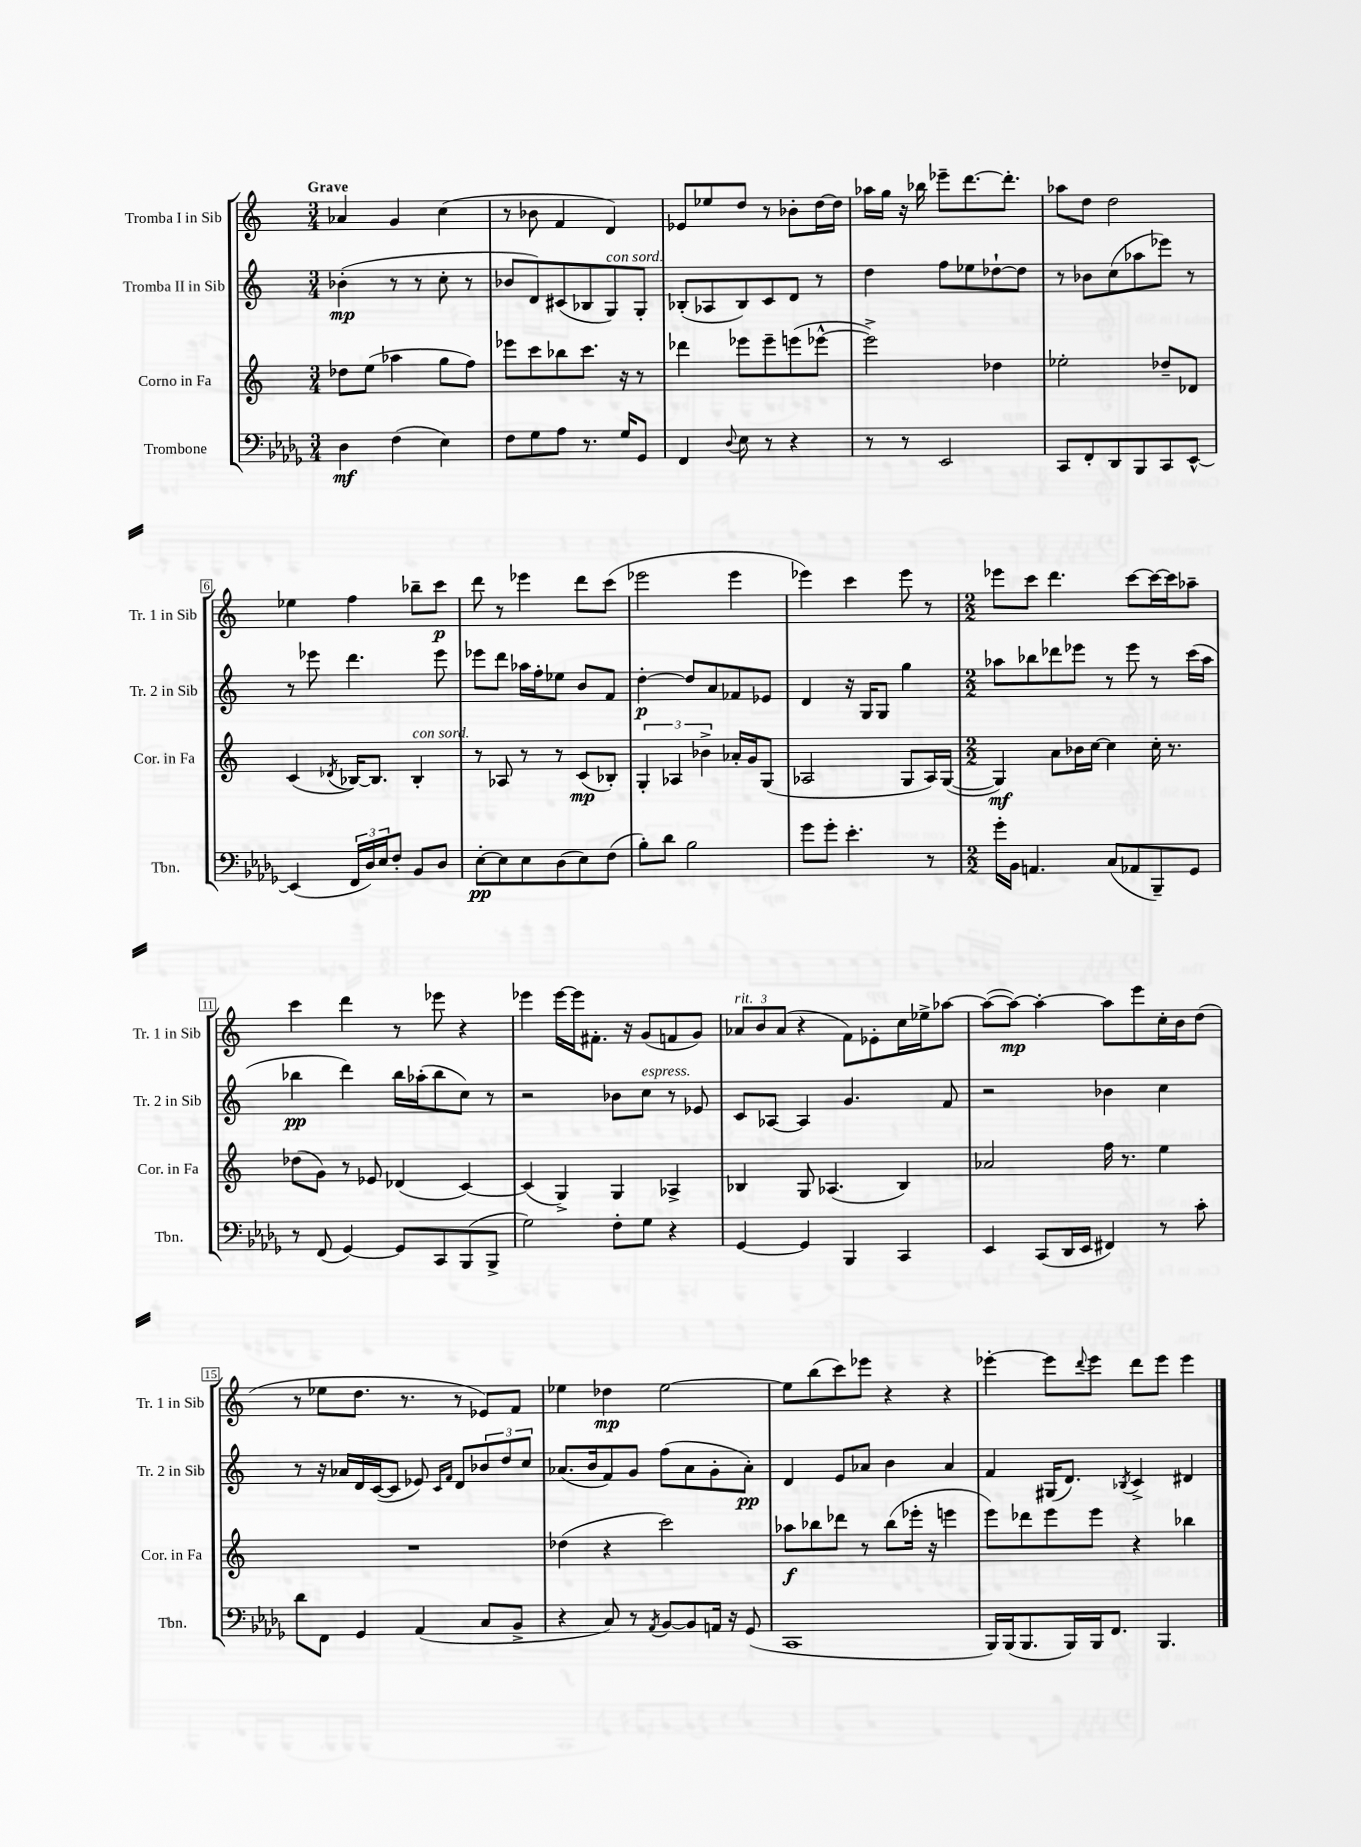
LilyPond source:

<<
\new StaffGroup <<
\new Staff = "s0" \with { instrumentName = "Tromba I in Sib" shortInstrumentName = "Tr. 1 in Sib" } {
    \clef treble \key c \major \numericTimeSignature \time 3/4 \tempo "Grave"
    aes'4 g'4 c''4( |
    r8 bes'8 f'4 d'4) |
    ees'8 ees''8 d''8 r8 bes'8-. d''16~ d''16 |
    aes''16 g''16 r16 bes''16 ees'''8-- d'''8.~ d'''8.-. |
    aes''8 d''8 d''2 |
    ees''4 f''4 bes''8-- c'''8\p |
    d'''8 r8 ees'''4 d'''8 c'''8( |
    ees'''2 ees'''4 |
    ees'''4) c'''4 ees'''8 r8 |
    \numericTimeSignature \time 2/2 ees'''8 c'''8 d'''4. c'''8~ c'''16~ c'''16 aes''8-- |
    c'''4 d'''4 r8 ees'''8 r4 |
    ees'''4 ees'''16~ ees'''16 fis'8.-. r16 g'8( f'8 g'8) |
    \tuplet 3/2 { aes'8^\markup { \italic "rit." } b'8 aes'8( } r4 f'8) ees'8-. c''16 ees''16-> aes''8~ |
    aes''8~( aes''8~\mp) aes''4~-. aes''8 e'''8 c''16-. b'16 d''8( |
    r8 ees''8 d''8. r8. r8 ees'8) f'8 |
    ees''4 des''4\mp ees''2~ |
    ees''8 b''8( c'''8) ees'''8 r4 r4 |
    ees'''4~-. ees'''8 \appoggiatura { d'''8 } ees'''8 d'''8 ees'''8 ees'''4 \bar "|." |
}
\new Staff = "s1" \with { instrumentName = "Tromba II in Sib" shortInstrumentName = "Tr. 2 in Sib" } {
    \clef treble \key c \major \numericTimeSignature \time 3/4
    bes'4-.\mp( r8 r8 c''8-. r8 |
    bes'8 d'8) cis'8( bes8 g8^\markup { \italic "con sord." }) g8-. |
    bes8-.( aes8 bes8) c'8 d'8 r8 |
    d''4 f''8 ees''8 des''8~-! des''8 |
    r8 bes'8 c''8( aes''8 ees'''8) r8 |
    r8 ees'''8 d'''4. ees'''8 |
    ees'''8 d'''8 aes''16 f''16-. ees''8 b'8 f'8 |
    d''4~-.\p d''8 a'8 fes'8 ees'8 |
    d'4 r16 g16 g8 g''4 |
    \numericTimeSignature \time 2/2 aes''8 bes''8 des'''8 ees'''8 r8 ees'''8 r8 c'''16( aes''16 |
    bes''4\pp d'''4) bes''16 aes''16-.( bes''8 c''8) r8 |
    r2 bes'8 c''8^\markup { \italic "espress." } r8 ees'8 |
    c'8 aes8~ aes4 g'4. f'8 |
    r2 bes'4 c''4 |
    r8 r16 aes'16 d'16 c'16~( c'8 ees'8) \grace { c'16 f'16 } d'8 \tuplet 3/2 { bes'8 d''8 c''8 } |
    aes'8.( b'16 f'8) g'8 f''8( aes'8 g'8-. aes'8-.\pp) |
    d'4 e'8 aes'8 b'4 aes'4 |
    f'4 gis16( d'8.) \acciaccatura { bes8 } c'4-> dis'4 \bar "|." |
}
\new Staff = "s2" \with { instrumentName = "Corno in Fa" shortInstrumentName = "Cor. in Fa" } {
    \clef treble \key c \major \numericTimeSignature \time 3/4
    des''8 e''8( aes''4 g''8 f''8) |
    ees'''8 c'''8 bes''8 c'''8. r16 r8 |
    des'''4 ees'''8 ees'''8-- e'''8( ees'''8~-^ |
    ees'''2->) des''4 |
    ees''2-. des''8-- des'8 |
    c'4( \acciaccatura { des'8 } bes16~) bes8. bes4-.^\markup { \italic "con sord." } |
    r8 aes8 r8 r8 c'8\mp( bes8-.) |
    \tuplet 3/2 { g4-. aes4 bes'4-> } aes'16-. g'16 g8( |
    aes2 g8 aes16) g16~( |
    \numericTimeSignature \time 2/2 g4\mf) a'8 bes'16 c''16~ c''4 c''16-. r8. |
    des''8( g'8) r8 ees'8 des'4( c'4~) |
    c'4( g4->) g4 aes4-> |
    bes4 g8 aes4.( bes4) |
    aes'2 f''16 r8. e''4 |
    R1 |
    des''4( r4 c'''2) |
    aes''8\f bes''8 des'''8 r8 bes''8( ees'''16-. r16 e'''4 |
    e'''8) des'''8 e'''8 e'''8 r4 bes''4 \bar "|." |
}
\new Staff = "s3" \with { instrumentName = "Trombone" shortInstrumentName = "Tbn." } {
    \clef bass \key des \major \numericTimeSignature \time 3/4
    des4\mf f4( ees4) |
    f8 ges8 aes8 r8. ges16 ges,8 |
    f,4 \appoggiatura { des8 } ees8 r8 r4 |
    r8 r8 ees,2 |
    c,8 f,8-. des,8 bes,,8 c,8 ees,8~-^ |
    ees,4( \tuplet 3/2 { f,16 des16) ees16 } f8-. bes,8 des8 |
    ees8~-.\pp ees8 ees8 des8( ees8) f8( |
    bes8-.) des'8 bes2 |
    ges'8 ges'8-. ees'4.-. r8 |
    \numericTimeSignature \time 2/2 ges'16-. bes,16 a,4. c8( aes,8 bes,,8--) ges,8 |
    r8 f,8( ges,4~) ges,8 c,8 bes,,8( bes,,8-> |
    ges2) f8-. ges8 r4 |
    ges,4~ ges,4 bes,,4 c,4 |
    ees,4 c,8( des,16 ees,16 fis,4) r8 c'8-. |
    des'8 f,8 ges,4 aes,4( c8 bes,8-> |
    r4 c8) r8 \acciaccatura { aes,8 } bes,8~ bes,8 a,16 r16 ges,8( |
    c,1 |
    bes,,16) bes,,16( bes,,8. bes,,16) bes,,16 f,8. bes,,4. \bar "|." |
}
>>
>>
\layout { \context { \Score \override BarNumber.stencil = #(make-stencil-boxer 0.1 0.3 ly:text-interface::print) } }
